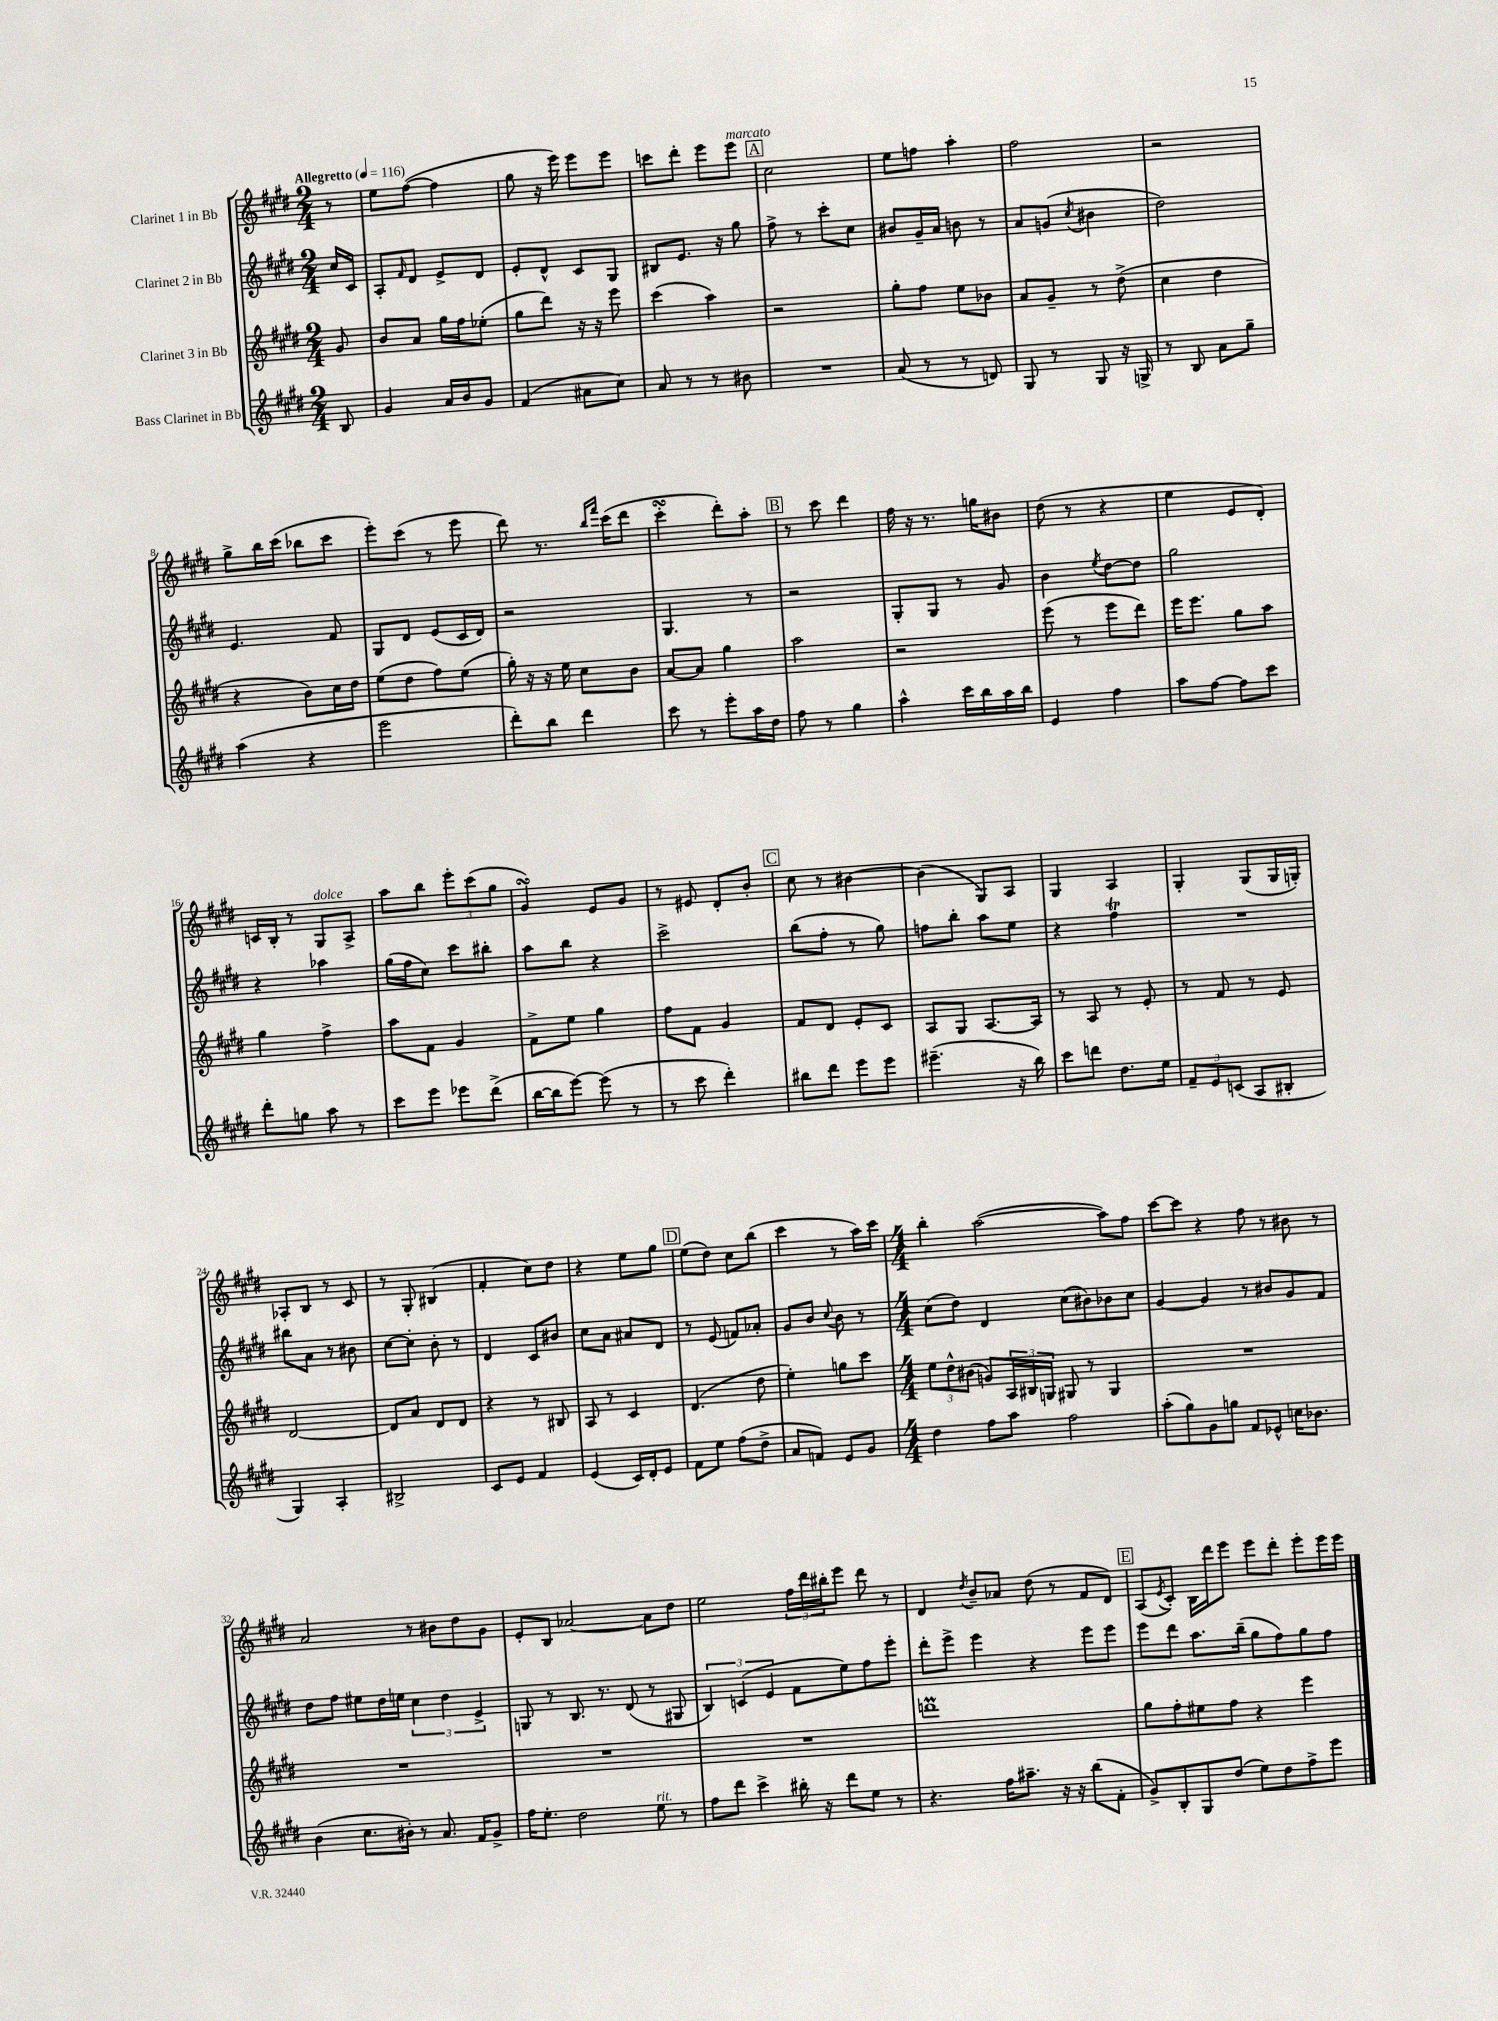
<<
\new StaffGroup <<
\new Staff = "s0" \with { instrumentName = "Clarinet 1 in Bb" } {
    \clef treble \key e \major \numericTimeSignature \time 2/4 \partial 8 \tempo "Allegretto" 4 = 116
    r8 |
    e''8 fis''8~( fis''4 |
    gis''8 r16 e'''16) e'''8 e'''8 |
    c'''8 dis'''8-. e'''8 e'''8^\markup { \italic "marcato" } |
    \mark \markup { \box "A" } cis''2 |
    e''8 f''8 a''4-. |
    fis''2 |
    r2 |
    gis''8-> b''16 cis'''16( bes''8 cis'''8 |
    e'''8-.) cis'''8( r8 e'''8 |
    dis'''8) r8. \grace { b''16 fis'''16 } cis'''16( dis'''8 |
    cis'''4-.\turn dis'''8-.) a''8-. |
    \mark \markup { \box "B" } r8 cis'''8 dis'''4 |
    fis''16 r16 r8. g''16 bis'8 |
    dis''8( r8 r4 |
    e''4 e'8 dis'8-.) |
    c'16 b16-. r8 gis8^\markup { \italic "dolce" } a8-> |
    a''8 b''8 \tuplet 3/2 { e'''8-. cis'''8( gis''8 } |
    gis'4\turn) e'8 gis'8 |
    r8 eis'8 dis'8-. b'8-. |
    \mark \markup { \box "C" } cis''8 r8 bis'4~ |
    bis'4( gis8) a8 |
    gis4 a4 |
    gis4-. gis8( gis16 g16-.) |
    aes8-. b8 r8 cis'8 |
    r8 gis8-. bis4( |
    fis'4-. cis''8) dis''8 |
    r4 e''8 gis''8 |
    \mark \markup { \box "D" } e''8( dis''8) cis''8 b''8( |
    cis'''4 r8 a''16) cis'''16 |
    \numericTimeSignature \time 4/4 b''4-. a''2~( a''8) fis''8 |
    cis'''8~ cis'''8 r4 fis''8 r8 bis'8 r8 |
    a'2 r8 bis'8 dis''8 gis'8 |
    e'8-. b8 aes'2~ aes'8 dis''8 |
    e''2 \tuplet 3/2 { fis''16 dis'''16 bis''16-. } e'''8 dis'''8 r8 |
    dis'4 \acciaccatura { dis''8 } b'8-- aes'8 dis''8( r8 fis'8 dis'8) |
    \mark \markup { \box "E" } a8( \acciaccatura { e'8 } cis'8-.) b16 dis'''16 e'''8 e'''8 dis'''8-. e'''8-. e'''16 e'''16 \bar "|." |
}
\new Staff = "s1" \with { instrumentName = "Clarinet 2 in Bb" } {
    \clef treble \key e \major \numericTimeSignature \time 2/4 \partial 8
    cis''16 cis'16 |
    a8-. \grace { fis'16 } dis'8 e'8-> dis'8 |
    e'8-. dis'8-^ cis'8 gis8 |
    bis8 e'8. r16 gis''8 |
    \mark \markup { \box "A" } fis''8-> r8 cis'''8-. cis''8 |
    bis'8 gis'16-- a'16 b'8 r8 |
    a'8 g'8( \acciaccatura { cis''8 } bis'4 |
    dis''2) |
    e'4. fis'8 |
    gis8 dis'8 e'8( cis'16 dis'16) |
    r2 |
    gis4. r8 |
    \mark \markup { \box "B" } r2 |
    gis8-. gis8 r8 gis'8 |
    b'4 \acciaccatura { e''8 } dis''8~ dis''8 |
    gis''2 |
    r4 aes''4 |
    gis''16( fis''16 cis''8) cis'''8 bis''8-. |
    a''8 b''8 r4 |
    cis'''2-> |
    \mark \markup { \box "C" } b''8( fis''8-. r8 gis''8) |
    f''8 b''8-. a''8 e''8 |
    r4 fis''4\trill |
    R2 |
    bis''8 a'8 r8 bis'8 |
    cis''8~ cis''8-. b'8-. r8 |
    dis'4 cis'8 bis'8 |
    cis''8 a'8 ais'8 dis'8 |
    \mark \markup { \box "D" } r8 e'8( f'8) aes'8-. |
    gis'8 b'8 \appoggiatura { cis''8 } b'8 r8 |
    \numericTimeSignature \time 4/4 cis''8( dis''8) dis'4 cis''8( bis'8) bes'8 cis''8 |
    gis'4~ gis'4 r8 bis'8 gis'8 fis'8 |
    dis''8 fis''8 eis''8 dis''16 e''16 \tuplet 3/2 { cis''4 dis''4 e'4-> } |
    g8 r8 b8. r8. dis'8( r8 gis8 |
    \tuplet 3/2 { b4) c'4( e'4 } fis'8 e''8) fis''8 e'''8-. |
    dis'''8-. e'''8-> e'''4 r4 e'''8 e'''8 |
    \mark \markup { \box "E" } e'''8 dis'''8 a''8. b''16--( gis''8 fis''8) gis''8 fis''8 \bar "|." |
}
\new Staff = "s2" \with { instrumentName = "Clarinet 3 in Bb" } {
    \clef treble \key e \major \numericTimeSignature \time 2/4 \partial 8
    gis'8 |
    b'8 a'8 gis''16 fis''16 ees''8-.( |
    gis''8 dis'''8) r16 r16 e'''8 |
    cis'''4( a''4) |
    \mark \markup { \box "A" } r2 |
    gis''8-. fis''8 e''8 bes'8 |
    a'8 gis'8-- r8 dis''8->( |
    cis''4 dis''4 |
    r4 b'8) cis''16 dis''16 |
    e''8( dis''8 fis''8) e''8( |
    gis''16-.) r16 r16 e''16 cis''8 b'8 |
    a'8~ a'8 gis''4 |
    \mark \markup { \box "B" } a''2 |
    r2 |
    e'''8( r8 e'''8 dis'''8) |
    e'''16 e'''8. gis''8 a''8 |
    gis''4 fis''4-> |
    a''8 fis'8 gis'4 |
    fis'8-> e''8 gis''4 |
    fis''8 fis'8 gis'4 |
    \mark \markup { \box "C" } fis'8 dis'8 e'8-. cis'8 |
    a8 gis8 a8.~ a16 |
    r8 a8 r8 e'8-. |
    r8 fis'8 r8 e'8 |
    dis'2~ |
    dis'8 a'8 dis'8 dis'8 |
    r4 r8 bis8 |
    a8 r8 cis'4 |
    \mark \markup { \box "D" } dis'4.( dis''8 |
    e''4-.) g''8 cis'''8 |
    \numericTimeSignature \time 4/4 \tuplet 3/2 { e''8 dis''8-^ bis'8( } g'8) \tuplet 3/2 { a16 bis16 g16 } gis8 r8 gis4 |
    R1 |
    R1 |
    R1 |
    R1 |
    d'''1\prall |
    \mark \markup { \box "E" } gis''8 fis''8-. eis''8 fis''8 r4 e'''4 \bar "|." |
}
\new Staff = "s3" \with { instrumentName = "Bass Clarinet in Bb" } {
    \clef treble \key e \major \numericTimeSignature \time 2/4 \partial 8
    b8 |
    gis'4 a'16 b'16 gis'8 |
    fis'4( ais'8 cis''8) |
    a'8 r8 r8 bis'8 |
    \mark \markup { \box "A" } R2 |
    a'8( r8 r8 d'8) |
    gis8 r8 gis8 r16 g16-> |
    r8 b8 a'8 gis''8-- |
    a''4( r4 |
    e'''2 |
    dis'''8-.) b''8 dis'''4 |
    cis'''8 r8 e'''8-. a''16 dis''16 |
    \mark \markup { \box "B" } fis''8 r8 gis''4 |
    a''4-^ cis'''16 b''16 a''16 b''16 |
    e'4 fis''4 |
    a''8 fis''8~ fis''8 cis'''8 |
    dis'''8-. g''8 a''8 r8 |
    cis'''8 e'''8 ees'''8 dis'''8->( |
    b''16~ b''16 e'''8~) e'''8( r8 |
    r8 cis'''8 dis'''4-.) |
    \mark \markup { \box "C" } bis''8 dis'''8 e'''8 e'''8 |
    eis'''4.--( r16 b''16) |
    cis'''8 d'''8 dis''8. e''16 |
    \tuplet 3/2 { fis'8-- e'8 c'8( } a8 bis8-. |
    gis4) a4-. |
    bis2-> |
    cis'8 e'8 fis'4 |
    e'4( cis'16) dis'16-. e'8 |
    \mark \markup { \box "D" } fis'8 e''8 fis''8( dis''8-> |
    a'8 f'8) e'8 gis'8 |
    \numericTimeSignature \time 4/4 dis''4 fis''8 a''8 fis''2 |
    a''8-.( gis''8) gis'8 g''8 fis'8 ees'8-^ c''16 bes'8. |
    b'4( cis''8. bis'16-.) r8 a'8. fis'16 gis'8-> |
    fis''16 e''8.-. dis''2 e''8^\markup { \italic "rit." } r8 |
    fis''8 dis'''8 cis'''4-> bis''16-. r16 dis'''8 e''8 r8 |
    r4. fis''16 ais''8.-- r16 r16 b''8( fis'8-. |
    \mark \markup { \box "E" } gis'8->) b8-. gis8 dis''8( e''8) dis''8 fis''8-> e'''8 \bar "|." |
}
>>
>>
